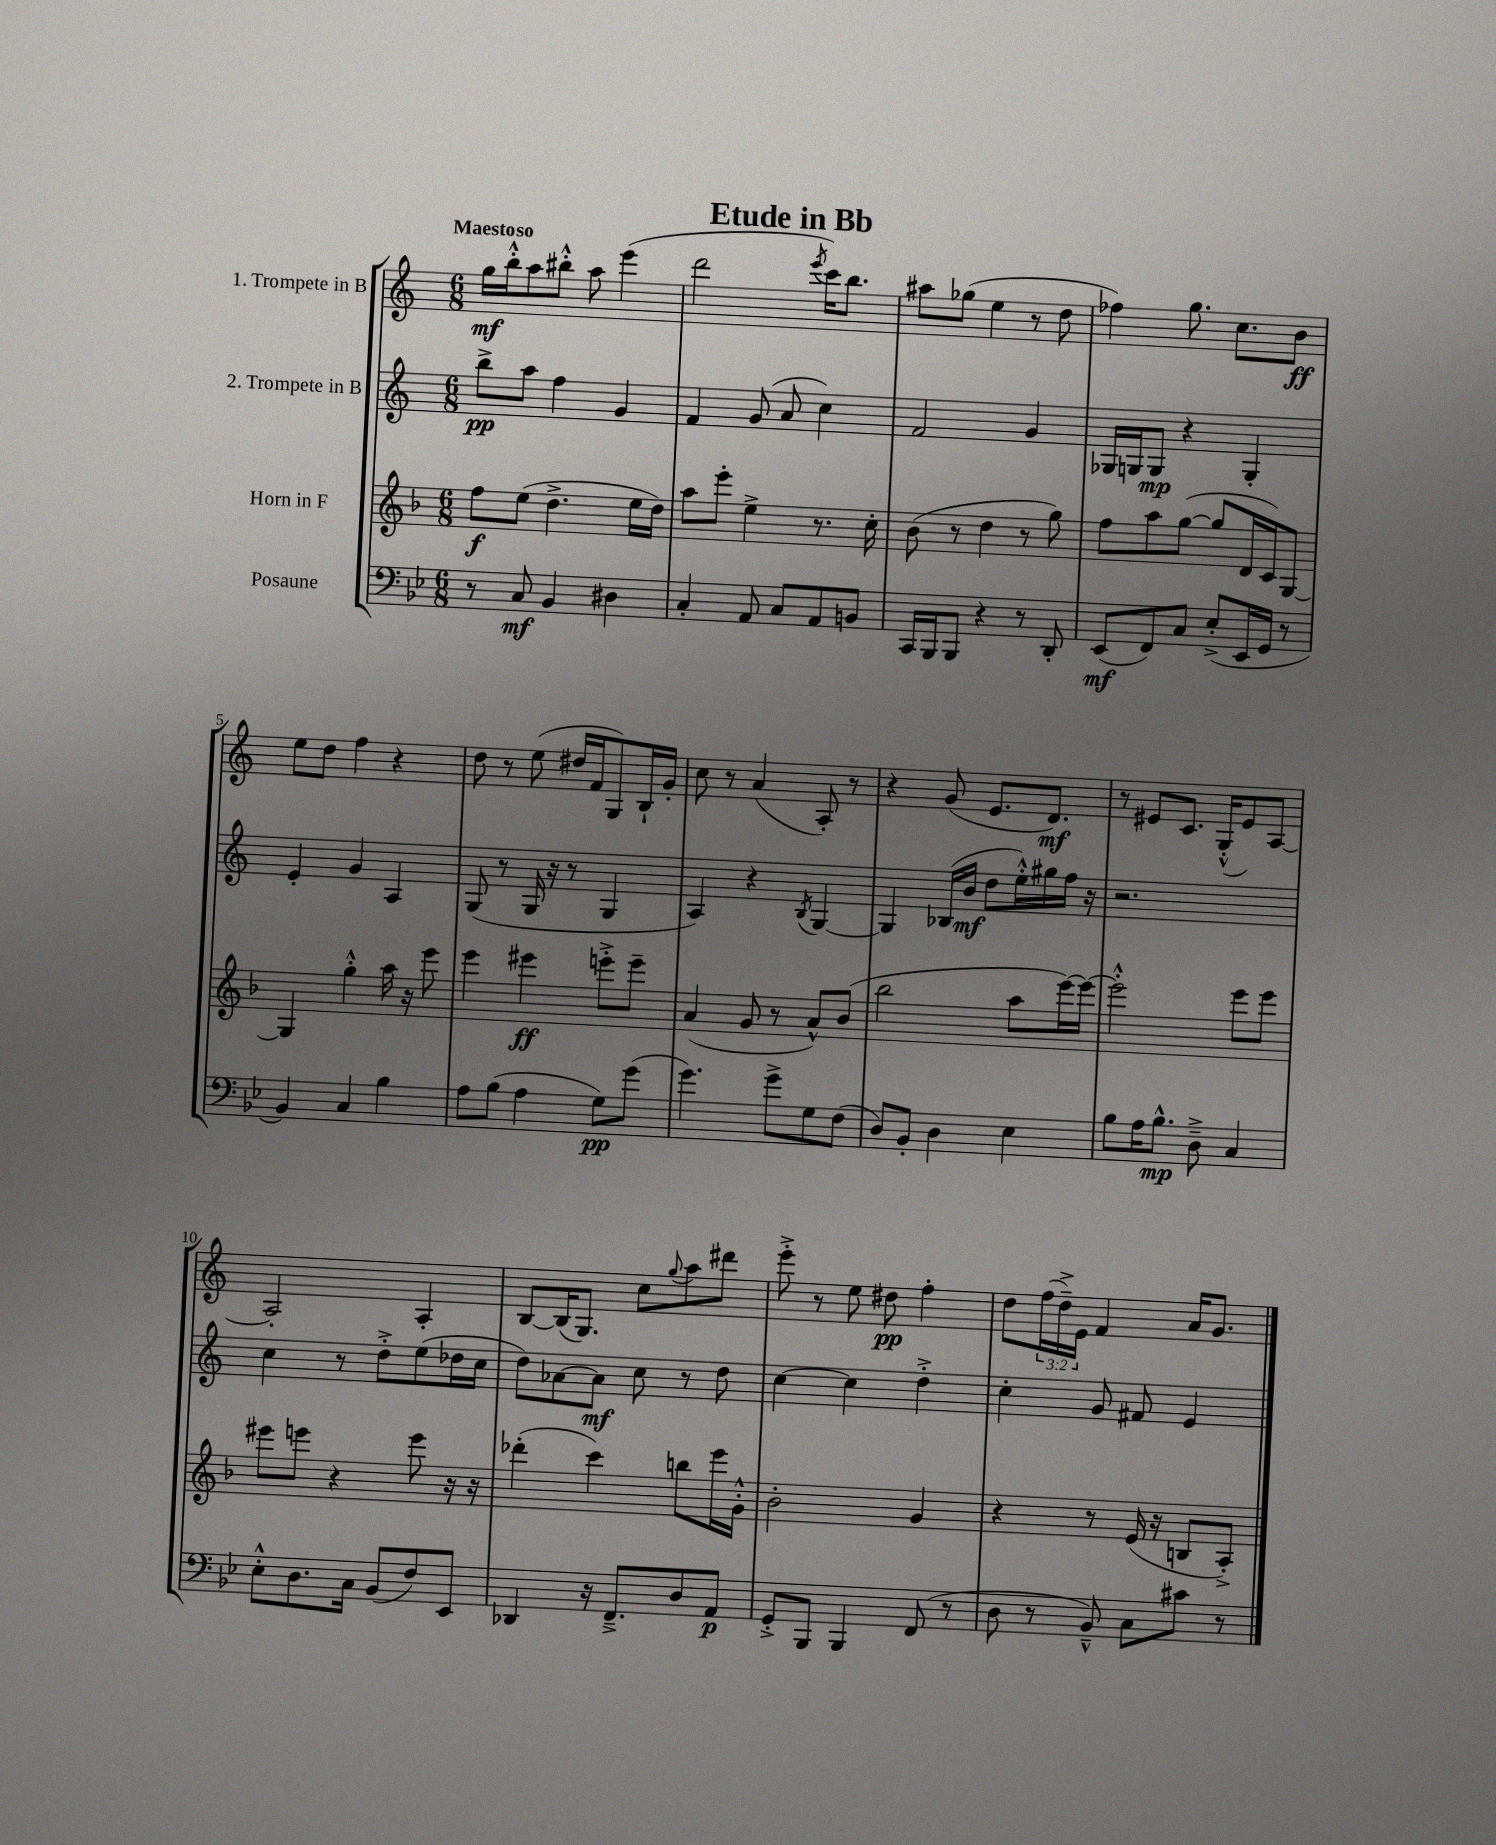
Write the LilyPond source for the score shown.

\header { title = "Etude in Bb" }
<<
\new StaffGroup <<
\new Staff = "s0" \with { instrumentName = "1. Trompete in B" } {
    \clef treble \key c \major \numericTimeSignature \time 6/8 \override Staff.TupletNumber.text = #tuplet-number::calc-fraction-text \tempo "Maestoso"
    g''16\mf b''16-.-^ a''8 bis''8-.-^ a''8 e'''4( |
    d'''2 \acciaccatura { e'''8 } c'''16) b''8. |
    ais''8 ges''8( e''4 r8 d''8 |
    fes''4) g''8. c''8. b'8\ff |
    e''8 d''8 f''4 r4 |
    d''8 r8 e''8( dis''16 f'16 g8) b16-! g'16-. |
    c''8 r8 a'4( a8-.) r8 |
    r4 g'8( e'8. d'8.\mf) |
    r8 eis'8 c'8. g16-.-^( eis'8) a8~ |
    a2-. a4-. |
    b8~ b16( g8.) c''8 \appoggiatura { g''8 } a''8 dis'''8 |
    e'''8-.-> r8 e''8 dis''8\pp f''4-. |
    d''8 \tuplet 3/2 { f''16( d''16--->) e'16 } f'4 a'16 g'8. \bar "|." |
}
\new Staff = "s1" \with { instrumentName = "2. Trompete in B" } {
    \clef treble \key c \major \numericTimeSignature \time 6/8
    b''8->\pp a''8 f''4 g'4 |
    f'4 g'8( a'8 c''4) |
    f'2 g'4 |
    ges16 g16 g8\mp r4 g4-. |
    e'4-. g'4 a4 |
    g8( r8 g16 r16 r8 g4 |
    a4) r4 \acciaccatura { b8 } g4~ |
    g4 bes16( b'16\mf d''8 e''16-.-^) gis''16 f''16 r16 |
    r2. |
    c''4 r8 d''8-.-> e''8( des''16 c''16 |
    d''8) aes'8~ aes'8\mf c''8 r8 d''8 |
    c''4~ c''4 d''4-.-> |
    c''4-. g'8 fis'8 e'4 \bar "|." |
}
\new Staff = "s2" \with { instrumentName = "Horn in F" } {
    \clef treble \key f \major \numericTimeSignature \time 6/8
    f''8\f e''8( d''4.-> e''16 d''16) |
    a''8 e'''8-. e''4-> r8. c''16-. |
    bes'8( r8 d''4 r8 g''8) |
    f''8 a''8 g''8~( g''8 d'16 c'16) g8~ |
    g4 g''4-.-^ a''16 r16 e'''8 |
    e'''4 eis'''4\ff e'''8-.-> e'''8-- |
    a'4( g'8 r8 a'8-^) bes'8( |
    bes''2 a''8 e'''16~) e'''16~ |
    e'''2-.-^ e'''8 e'''8 |
    eis'''8 e'''8 r4 e'''8 r16 r16 |
    des'''4-.( c'''4) b''8 e'''16 g'16-.-^ |
    bes'2-. g'4 |
    r4 r8 e'16( r16 b8 a8-.->) \bar "|." |
}
\new Staff = "s3" \with { instrumentName = "Posaune" } {
    \clef bass \key bes \major \numericTimeSignature \time 6/8
    r8 c8\mf bes,4 dis4 |
    c4-. a,8 c8 a,8 b,8 |
    c,16 bes,,16 bes,,8 r4 r8 d,8-. |
    ees,8\mf( f,8) c8 ees8-.->( ees,16 g,16 r8 |
    bes,4) c4 bes4 |
    a8 bes8( a4 g8\pp) g'8( |
    g'4.) g'8-> g8 f8( |
    d8) bes,8-. d4 ees4 |
    bes8 a16 bes8.-^\mp d8---> c4 |
    ees8-.-^ d8. c16 bes,8( f8) ees,8 |
    des,4 r16 f,8.---> d8 a,8\p |
    g,8-.-> bes,,8 bes,,4 f,8( r8 |
    d8 r8 bes,8---^) c8 cis'8 r8 \bar "|." |
}
>>
>>
